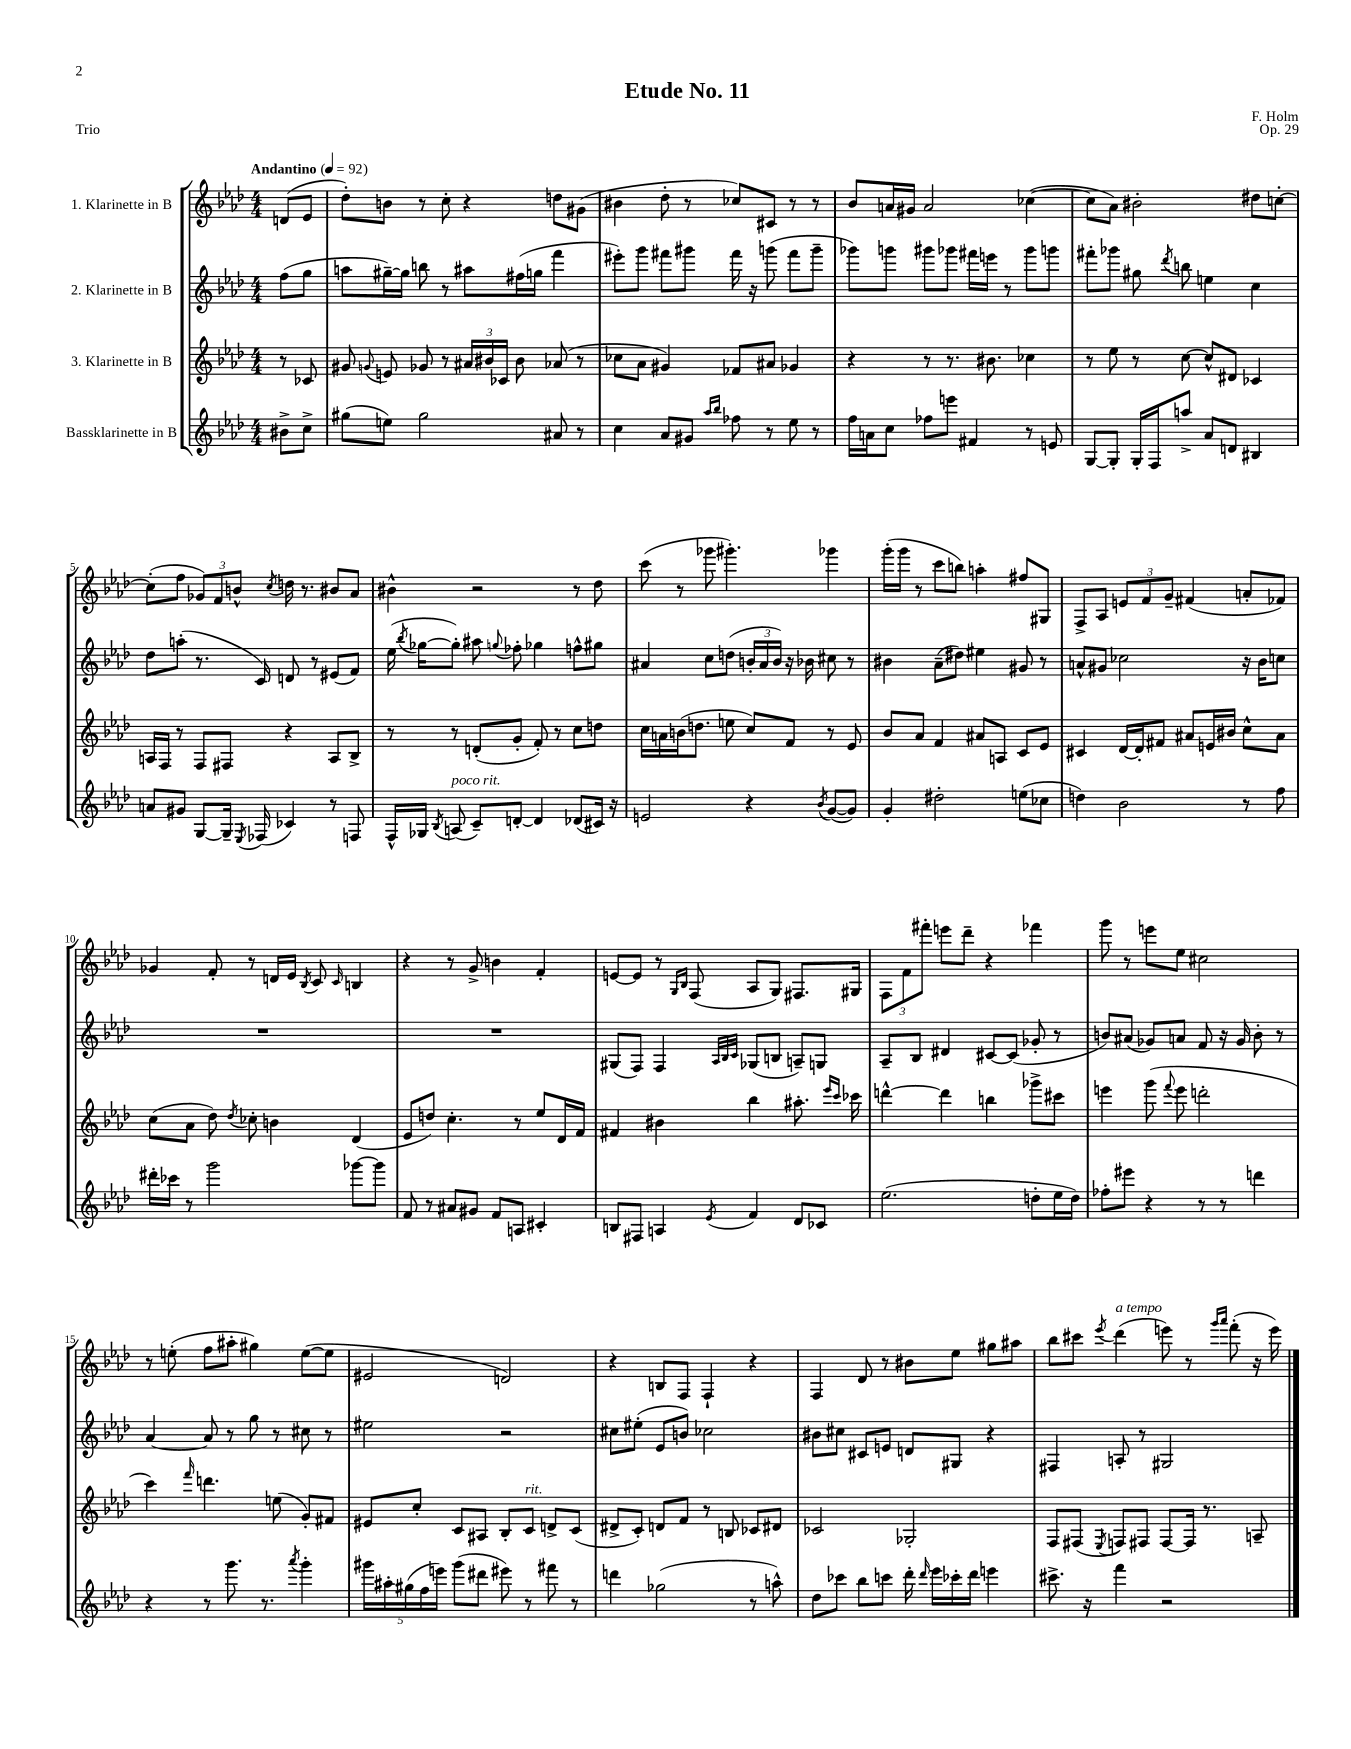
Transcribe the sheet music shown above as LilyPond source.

\header { title = "Etude No. 11" composer = "F. Holm" opus = "Op. 29" piece = "Trio" }
<<
\new StaffGroup <<
\new Staff = "s0" \with { instrumentName = "1. Klarinette in B" } {
    \clef treble \key aes \major \numericTimeSignature \time 4/4 \partial 4 \tempo "Andantino" 4 = 92
    \autoBeamOff d'8[( ees'8] |
    des''8[-.) b'8] r8 c''8-. r4 d''8[ gis'8]( |
    bis'4 des''8-. r8 ces''8[) cis'8] r8 r8 |
    bes'8[ a'16 gis'16] a'2 ces''4~( |
    ces''8[ aes'8]) bis'2-. dis''8[ c''8]~-. |
    c''8[-.( f''8] \tuplet 3/2 { ges'8[) f'8 b'8]-^ } \acciaccatura { c''8 } d''16 r8. bis'8[ aes'8] |
    bis'4-^ r2 r8 des''8 |
    c'''8( r8 ges'''8 gis'''4.-.) ges'''4 |
    g'''16[-.( g'''16] r8 c'''8[ b''8]) a''4-. fis''8[ gis8] |
    f8[-> aes8] \tuplet 3/2 { e'8[ f'8 g'8]-- } fis'4( a'8[-. fes'8]) |
    ges'4 f'8-. r8 d'16[ ees'16] \acciaccatura { bes8 } c'8 \grace { c'16 } b4 |
    r4 r8 g'8-> b'4 f'4-. |
    e'8[~ e'8] r8 \grace { g16[ bes16] } f8( aes8[ g8]) fis8.[ gis16] |
    \tuplet 3/2 { f8[ f'8 fis'''8]-. } e'''8[ des'''8]-- r4 fes'''4 |
    g'''8 r8 e'''8[ ees''8] cis''2 |
    r8 e''8-.( f''8[ ais''8]-. gis''4) e''8[~( e''8] |
    eis'2 d'2) |
    r4 b8[ f8] f4-! r4 |
    f4 des'8 r8 bis'8[ ees''8] gis''8[ ais''8] |
    bes''8[ cis'''8] \acciaccatura { ees'''8 } des'''4^\markup { \italic "a tempo" }( e'''8) r8 \grace { g'''16[ aes'''16] } f'''8-.( r16 e'''16) \bar "|." |
}
\new Staff = "s1" \with { instrumentName = "2. Klarinette in B" } {
    \clef treble \key aes \major \numericTimeSignature \time 4/4 \partial 4
    \autoBeamOff f''8[( g''8] |
    a''8[ gis''16~--) gis''16] b''8 r8 ais''8[ fis''16( g''16] f'''4 |
    eis'''8[-.) g'''8] fis'''8[ gis'''8] fis'''16 r16 g'''8( fis'''8[ g'''8]-- |
    ges'''8[) g'''8] gis'''8[ ges'''8] fis'''16[ e'''16] r8 ges'''8[ g'''8] |
    fis'''8[-. ges'''8] gis''8 \acciaccatura { des'''8 } b''8 e''4 c''4 |
    des''8[ a''8]-.( r8. c'16) d'8 r8 eis'8[( f'8]) |
    ees''16( \acciaccatura { bes''8 } ges''16[~ ges''8]-.) ais''8 \appoggiatura { g''8 } fes''8-. ges''4 f''8[-^ gis''8] |
    ais'4 c''8[ d''8]( \tuplet 3/2 { b'16[-. ais'16 b'16]) } r16 bes'16 cis''8 r8 |
    bis'4 aes'8[--( dis''8]) eis''4 gis'8 r8 |
    a'8[-^ gis'8] ces''2 r16 bes'16[ c''8] |
    R1 |
    R1 |
    gis8[( f8]) f4 \grace { aes32[ bes32 c'32] } ges8[( b8] a8[--) g8] |
    aes8[-- bes8] dis'4 cis'8[~ cis'8]( ges'8-. r8 |
    b'8[) ais'8]( ges'8[) a'8] f'8 r16 ges'16 b'8-. r8 |
    aes'4~ aes'8 r8 g''8 r8 cis''8 r8 |
    eis''2 r2 |
    cis''8[ eis''8]-.( ees'8[ b'8]) ces''2 |
    bis'8[ cis''8] cis'8[ e'8] d'8[ gis8] r4 |
    fis4 a8-. r8 gis2 \bar "|." |
}
\new Staff = "s2" \with { instrumentName = "3. Klarinette in B" } {
    \clef treble \key aes \major \numericTimeSignature \time 4/4 \partial 4
    \autoBeamOff r8 ces'8 |
    gis'8 \appoggiatura { g'8 } e'8 ges'8 r8 \tuplet 3/2 { ais'16[ bis'16 ces'16] } bis'8 aes'8( r8 |
    ces''8[ aes'8] gis'4) fes'8[ ais'8] ges'4 |
    r4 r8 r8. bis'8. ces''4 |
    r8 ees''8 r8 c''8~ c''8[-^ dis'8] ces'4 |
    a16[ f16] r8 f8[ fis8] r4 a8[ bes8]-> |
    r8 r8 d'8[-.( g'8]-. f'8-.) r8 c''8[ d''8] |
    c''16[ a'16 b'16( d''8.] e''8 c''8[) f'8] r8 ees'8 |
    bes'8[ aes'8] f'4 ais'8[ a8] c'8[ ees'8] |
    cis'4 des'16[~ des'16-. fis'8] ais'8[ e'16 bis'16] c''8[-^ ais'8] |
    c''8[( aes'8] des''8) \acciaccatura { des''8 } ces''8-. b'4 des'4( |
    ees'8[ d''8]) c''4.-. r8 ees''8[ des'16 f'16] |
    fis'4 bis'4 bes''4 ais''8.-. \grace { ees'''16[ c'''16] } ces'''16 |
    d'''4~-^ d'''4 b''4 ges'''8[-> cis'''8] |
    e'''4 g'''8( \appoggiatura { f'''8 } e'''8 d'''2-. |
    c'''4) \grace { f'''16 } d'''4. e''8( g'8[-.) fis'8] |
    eis'8[ c''8]-. c'8[ ais8] bes8[-. c'8]^\markup { \italic "rit." } d'8[-> c'8]( |
    dis'8[-> c'8]-.) d'8[ f'8] r8 b8 ces'8[ dis'8] |
    ces'2 ges2-. |
    f8[ fis8]( \acciaccatura { ees8 } f8[) fis8] fis8[~ fis16] r8. a8-- \bar "|." |
}
\new Staff = "s3" \with { instrumentName = "Bassklarinette in B" } {
    \clef treble \key aes \major \numericTimeSignature \time 4/4 \partial 4
    \autoBeamOff bis'8[-> c''8]-> |
    gis''8[( e''8]) gis''2 ais'8 r8 |
    c''4 aes'8[ gis'8] \grace { aes''16[ bes''16] } fes''8 r8 ees''8 r8 |
    f''16[ a'16 c''8] fes''8[ e'''8] fis'4 r8 e'8 |
    g8[~ g8]-. g16[-. f16 a''8]-> aes'8[ d'8] bis4 |
    a'8[ gis'8] g8[~ g16]-- \acciaccatura { ees8 } fes16( ces'4) r8 f8 |
    f16[-^ ges16] \acciaccatura { bes8 } a8^\markup { \italic "poco rit." }( c'8[--) d'8]~-. d'4 des'8[( cis'16]) r16 |
    e'2 r4 \acciaccatura { bes'8 } g'8[~( g'8]) |
    g'4-. dis''2-. e''8[( ces''8] |
    d''4) bes'2 r8 f''8 |
    dis'''16[-. ces'''16] r8 g'''2 ges'''8[~ ges'''8] |
    f'8 r8 ais'8[ gis'8] f'8[ a8] cis'4-. |
    b8[ fis8] a4 \acciaccatura { ees'8 } f'4 des'8[ ces'8] |
    ees''2.( d''8[-. ees''16 d''16]) |
    fes''8[-. eis'''8] r4 r8 r8 d'''4 |
    r4 r8 g'''8. r8. \acciaccatura { aes'''8 } g'''4-. |
    \tuplet 5/4 { gis'''16[ ais''16-. gis''16( f''16 e'''16]) } gis'''8[( dis'''8] eis'''8) r8 fis'''8 r8 |
    d'''4 ges''2( r8 a''8-^) |
    des''8[ ces'''8] bes''8[ c'''8] des'''16-. \grace { des'''16 } ees'''16[ ces'''16-. des'''16] e'''4 |
    cis'''8.-> r16 f'''4 r2 \bar "|." |
}
>>
>>
